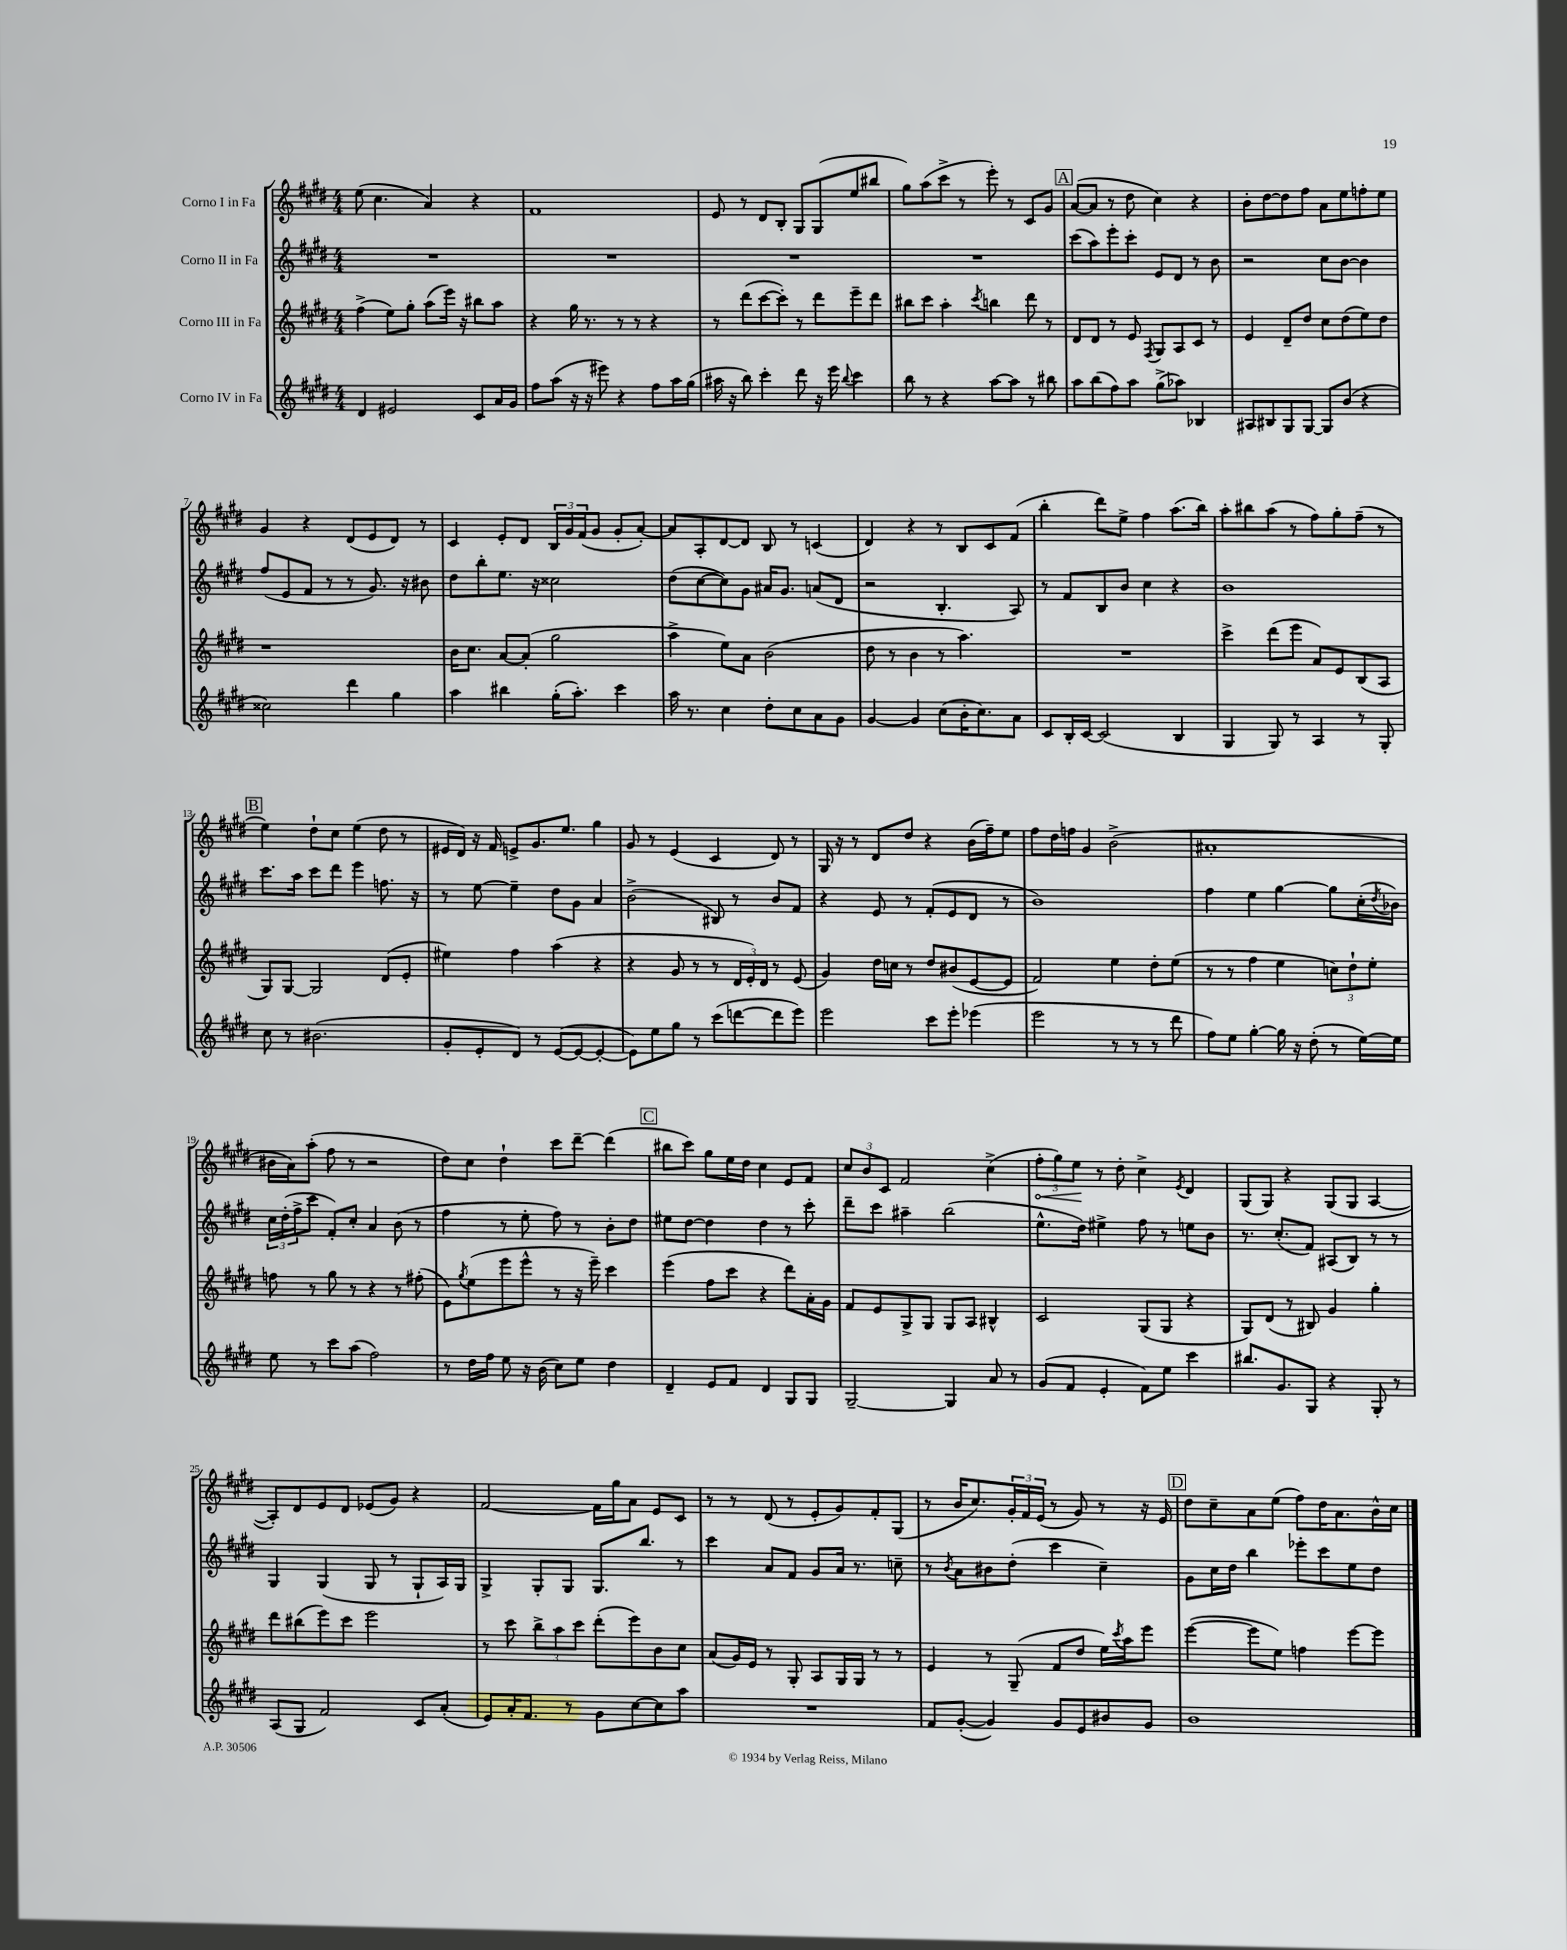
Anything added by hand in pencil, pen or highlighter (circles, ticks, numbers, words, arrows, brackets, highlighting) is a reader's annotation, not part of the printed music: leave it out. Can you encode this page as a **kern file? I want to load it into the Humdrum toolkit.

**kern	**kern	**kern	**kern	**dynam
*part4	*part3	*part2	*part1	*part1
*staff4	*staff3	*staff2	*staff1	*staff1
*I"Corno IV in Fa	*I"Corno III in Fa	*I"Corno II in Fa	*I"Corno I in Fa	*
*clefG2	*clefG2	*clefG2	*clefG2	*
*k[f#c#g#d#]	*k[f#c#g#d#]	*k[f#c#g#d#]	*k[f#c#g#d#]	*
*M4/4	*M4/4	*M4/4	*M4/4	*
=1	=1	=1	=1	=1
4d#/	(4ff#^\	1r	(8ee\	.
.	.	.	4.cc#\	.
2e#X/	8ee\L)	.	.	.
.	8gg#'\J	.	.	.
.	(8aa\L	.	4a/)	.
.	16eee\Jk)	.	.	.
.	16r	.	.	.
8c#/L	8bb#X\L	.	4r	.
16a/L	8aa\J	.	.	.
16g#/JJ	.	.	.	.
=2	=2	=2	=2	=2
8ff#\L	4r	1r	1f#	.
(8aa\J	.	.	.	.
16r	16gg#\	.	.	.
16r	8.r	.	.	.
8eee#X\)	.	.	.	.
4r	8r	.	.	.
.	8r	.	.	.
8ff#\L	4r	.	.	.
16aa\L	.	.	.	.
(16gg#\JJ	.	.	.	.
=3	=3	=3	=3	=3
16aa#X\	8r	1r	8e/	.
16r	.	.	.	.
8bb\)	(8ddd#\L	.	8r	.
4ccc#'\	[8ccc#\	.	8d#/L	.
.	8ccc#'\J])	.	8B'/J	.
8ddd#\	8r	.	8G#/L	.
16r	8ddd#\L	.	(8G#/	.
16eee\	.	.	.	.
8qqbb/	.	.	.	.
4ccc#\	8eee~\	.	8ee/	.
.	8ddd#\J	.	8bb#X/J	.
=4	=4	=4	=4	=4
8bb\	8bb#X\L	1r	8gg#\L)	.
8r	8ccc#\J	.	(8aa\	.
4r	4aa'\	.	8ccc#^\J	.
.	.	.	8r	.
.	8qccc#/	.	.	.
[8aa\L	4bbn\	.	8eee'\)	.
8aa\J]	.	.	8r	.
8r	8ddd#\	.	8c#/L	.
8bb#X\	8r	.	8g#/J	.
!!LO:REH:place=s1:t=A
=5	=5	=5	=5	=5
8aa\L	8d#/L	(8ccc#\L	([8a/L	.
(8bb\	8d#/J	8aa\)	8a/J]	.
8ff#\)	8r	8eee'\	8r	.
8aa\J	8e/	8ccc#'\J	8dd#\	.
.	8qF#/	.	.	.
(8gg#^\L	8G#/L	8e/L	4cc#\)	.
8aa-X\J)	8A/	8d#/J	.	.
4B-X/	8c#/J	8r	4r	.
.	8r	8b\	.	.
=6	=6	=6	=6	=6
8A#X/L	4e/	2r	8b'\L	.
8B#X/	.	.	[8dd#\	.
8G#/	8d#~/L	.	8dd#\]	.
[8G#/J	8dd#/J	.	8ff#\J	.
8G#/L]	8cc#\L	8cc#\L	8a\L	.
(8b/J	(8dd#\	[8b\J	8ee\	.
4r	8ee\)	4b\]	8ffn'\	.
.	8dd#\J	.	8ee\J	.
!!LO:LB:g=z
=7	=7	=7	=7	=7
2cc##X\)	1r	(8ff#/L	4g#/	.
.	.	8e/	.	.
.	.	8f#/J	4r	.
.	.	8r	.	.
4ddd#\	.	8r	(8d#/L	.
.	.	8.g#/)	8e/	.
4gg#\	.	.	8d#/J)	.
.	.	16r	.	.
.	.	8b#X\	8r	.
=8	=8	=8	=8	=8
4aa\	16b\KL	8dd#\L	4c#/	.
.	8.cc#\J	.	.	.
.	.	8bb'\	.	.
4bb#X\	[8a/L	8.ee\J	8e'/L	.
.	(8a'/J]	.	8d#/J	.
.	.	16r	.	.
(16gg#'\KL	2gg#\	2cc##X\	24B/LL	.
.	.	.	24g#/	.
8.aa'\J)	.	.	.	.
.	.	.	(24f#/J	.
.	.	.	8g#/J	.
4ccc#\	.	.	8g#'/L	.
.	.	.	[8a'/J)	.
=9	=9	=9	=9	=9
16aa\	4aa^\	(8dd#\L	8a/L]	.
8.r	.	.	.	.
.	.	[8cc#\	8A'/	.
4cc#\	8ee\L)	8cc#\])	[8d#/	.
.	8a\J	8g#\J	8d#/J]	.
8dd#'\L	(2b\	16a#X/KL	8B/	.
.	.	8.g#/J	.	.
8cc#\	.	.	8r	.
8a\	.	(8an/L	(4cn/	.
8g#\J	.	8d#/J	.	.
=10	=10	=10	=10	=10
[4g#/	8dd#\	2r	4d#/)	.
.	8r	.	.	.
4g#/]	4b\	.	4r	.
(8cc#\L	8r	4.B'/	8r	.
16b'\K	4.aa\)	.	8B/L	.
8.cc#\)	.	.	.	.
.	.	.	8c#/	.
8a\J	.	8A/)	(8f#/J	.
=11	=11	=11	=11	=11
8c#/L	1r	8r	4bb'\	.
16B'/L	.	8f#/L	.	.
[16c#/JJ	.	.	.	.
(2c#/]	.	8B/	8ddd#\L)	.
.	.	8b/J	8ee^\J	.
.	.	4cc#\	4ff#\	.
4B/	.	4r	(8.aa\L	.
.	.	.	16bb\Jk)	.
=12	=12	=12	=12	=12
4G#/	4ccc#^\	1b	8aa'\L	.
.	.	.	8bb#X\	.
8G#/)	(8ddd#\L	.	(8aa\J	.
8r	8eee\J	.	8r	.
4A/	8a/L)	.	8ff#\L)	.
.	8e/	.	8gg#'\	.
8r	(8B/	.	(8ff#~\J	.
8G#'/	8A/J	.	8r	.
!!LO:LB:g=z
!!LO:REH:place=s1:t=B
=13	=13	=13	=13	=13
8cc#\	8G#/L)	8.ccc#\L	4ee\)	.
8r	[8G#/J	.	.	.
.	.	16aa\Jk	.	.
(2.b#X\	2G#/]	8ccc#\L	8dd#`\L	.
.	.	8ddd#\J	8cc#\J	.
.	.	4eee\	(4ee\	.
.	(8d#/L	8.ffn\	8dd#\	.
.	8e'/J	.	8r	.
.	.	16r	.	.
=14	=14	=14	=14	=14
8g#'/L	4ee#X\)	8r	16e#X/LL	.
.	.	.	16d#/JJ)	.
8e'/	.	[8ee\	16r	.
.	.	.	16f#/	.
8d#/J)	4ff#\	4ee~\]	8en^/L	.
8r	.	.	8.g#/	.
([8e/L	(4aa\	8dd#\L	.	.
.	.	.	8.ee/J	.
8e/J_	.	8g#\J	.	.
4e'/_	4r	4a/	4gg#\	.
=15	=15	=15	=15	=15
8e\L])	4r	(2b^\	8g#/	.
8ee\	.	.	8r	.
8gg#\J	8g#/	.	(4e/	.
8r	8r	.	.	.
(8ccc#\L	8r	8B#X/)	4c#/	.
[8dddn\	24d#/LL	8r	.	.
.	24e'/)	.	.	.
.	24d#/JJ	.	.	.
8ddd\]	8r	8b/L	8d#/)	.
8eee\J)	(8e/	8f#/J	8r	.
=16	=16	=16	=16	=16
2eee\	4g#/)	4r	16G#/	.
.	.	.	16r	.
.	.	.	8r	.
.	16dd#\LL	8e/	8d#/L	.
.	16ccn\JJ	.	.	.
.	8r	8r	8dd#/J	.
8ccc#\L	8dd#/L	(8f#'/L	4r	.
8eee'\J	(8b#X/	8e/	.	.
(4eee-X\	[8e/	8d#/J	(16b\LL	.
.	.	.	16ff#~\J)	.
.	8e/J]	8r	8ee\J	.
=17	=17	=17	=17	=17
2eee\	2f#/)	1b)	8ff#\L	.
.	.	.	16dd#\L	.
.	.	.	16ffn\JJ	.
.	.	.	4g#/	.
8r	4ee\	.	(2b^\	.
8r	.	.	.	.
8r	8dd#'\L	.	.	.
8ddd#\	(8ee\J	.	.	.
=18	=18	=18	=18	=18
8ff#\L)	8r	4ff#\	1a#X'	.
8ee\J	8r	.	.	.
[4gg#'\	4ff#\	4ee\	.	.
16gg#\]	4ee\	[4gg#\	.	.
16r	.	.	.	.
(8dd#'\	.	.	.	.
8r	12ccn\L)	8gg#\L]	.	.
.	12dd#`\	.	.	.
[16ee\LL)	.	(16cc#'\L	.	.
.	12ee'\J	.	.	.
.	.	8qdd#/	.	.
16ee\JJ]	.	16b-X\JJ)	.	.
!!LO:LB:g=z
=19	=19	=19	=19	=19
8ee\	8ffn\	24cc#\LL	16b#X\LL	.
.	.	(24dd#'\	.	.
.	.	.	16a\J)	.
.	.	24ff#^\J	.	.
8r	8r	8ccc#\J	(8aa'\J	.
8ccc#\L	8gg#\	8f#'/L)	8ff#\	.
(8aa\J	8r	8cc#'/J	8r	.
2ff#\)	4r	4a/	2r	.
.	8r	(8b\	.	.
.	(8ff#X'\	8r	.	.
=20	=20	=20	=20	=20
8r	8e\L)	4ff#\	8dd#\L)	.
.	8qgg#/	.	.	.
16dd#\LL	(8ee\	.	8cc#\J	.
16ff#\JJ	.	.	.	.
8ee\	8eee\	8r	4dd#`\	.
16r	8eee^^\J	8ee'\	.	.
(16b\	.	.	.	.
8cc#\L)	8r	8ff#\)	8ccc#\L	.
8ee\J	16r	8r	[8ddd#~\J	.
.	16eee~\)	.	.	.
4dd#\	4ccc#\	8b'\L	(4ddd#\]	.
.	.	8dd#\J	.	.
!!LO:REH:place=s1:t=C
=21	=21	=21	=21	=21
4d#~/	(4eee\	8ee#X\L	8bb#X\L	.
.	.	[8dd#\J	8ccc#\J)	.
8e/L	8ff#\L	4dd#\]	8gg#\L	.
8f#/J	8ccc#\J	.	16ee\L	.
.	.	.	16dd#\JJ	.
4d#/	4r	4dd#\	4cc#\	.
8G#/L	8ddd#\L)	8r	8e/L	.
8G#/J	16a'\L	8ccc#'\	8f#/J	.
.	16g#\JJ	.	.	.
=22	=22	=22	=22	=22
[2G#~/	8f#/L	8ddd#~\L	12cc#/L	.
.	.	.	12b/	.
.	8e/	8ccc#\J	.	.
.	.	.	12c#/J	.
.	8G#^/	4aa#X~\	2f#/	.
.	8G#/J	.	.	.
4G#/]	8G#/L	(2bb\	.	.
.	8A/J	.	.	.
8a/	4B#X^^/	.	(4cc#^\	.
8r	.	.	.	.
=23	=23	=23	=23	=23
!	!	!	!	!LO:HP:b
(8g#/L	2c#/	8.ee^^\L	12ff#'\L	<
.	.	.	12gg#\)	.
8f#/J	.	.	.	.
.	.	.	12ee\J	.
.	.	16dd#\Jk)	.	.
4e'/	.	4ee#X^\	8r	[
.	.	.	8dd#'\	.
8f#\L)	(8G#/L	8ff#\	4cc#^\	.
8ee\J	8G#/J	8r	.	.
.	.	.	8qe/	.
4ccc#\	4r	8een\L	4d#/	.
.	.	8b\J	.	.
=24	=24	=24	=24	=24
8.bb#X/L	8G#/L)	8.r	(8G#/L	.
.	(8d#/J	.	8G#/J)	.
8.g#/	.	(8.cc#'/L	.	.
.	8r	.	4r	.
8G#/J	8B#X/)	8f#/J)	.	.
4r	4g#/	(8A#X/L	(8G#/L	.
.	.	8B/J)	8G#/J	.
8G#'/	4gg#'\	8r	[4A/	.
8r	.	8r	.	.
!!LO:LB:g=z
=25	=25	=25	=25	=25
(8A/L	8ddd#\L	4G#/	8A'/L])	.
8G#/J	(8bb#X\	.	8d#/	.
2f#/)	8eee\)	(4G#/	8e/	.
.	8ccc#\J	.	8d#/J	.
.	2eee\	8G#/	(8e-X/L	.
.	.	8r	8g#/J)	.
8c#/L	.	8G#`/L	4r	.
(8a'/J	.	16A/L)	.	.
.	.	16G#/JJ	.	.
=26	=26	=26	=26	=26
8e/L)	8r	4G#^/	[2f#/	.
16a'/K	8ccc#\	.	.	.
8.f#/J	.	.	.	.
.	12bb^\L	8G#'/L	.	.
.	12aa\	.	.	.
8r	.	8G#/J	.	.
.	12ccc#\J	.	.	.
8g#\L	(8ddd#'\L	8.G#/L	16f#\LL]	.
.	.	.	16gg#\J	.
[8cc#\	8eee\)	.	8a\J	.
.	.	8.bb/J	.	.
8cc#\]	8b\	.	8e/L	.
8aa\J	8cc#\J	8r	8c#/J	.
=27	=27	=27	=27	=27
1r	(8a/L	4ccc#\	8r	.
.	16g#/L)	.	8r	.
.	16e/JJ	.	.	.
.	8r	8a/L	(8d#/	.
.	8G#'/	8f#/J	8r	.
.	8A/L	8g#/L	8e'/L	.
.	16G#/L	16a/Jk	8g#/)	.
.	16G#/JJ	8.r	.	.
.	8r	.	8f#'/	.
.	8r	8ccn~\	(8G#/J	.
=28	=28	=28	=28	=28
8f#/L	4e/	8r	8r	.
.	.	8qb/	.	.
([8g#'/J	.	8a\L	16b/KL	.
.	.	.	8.cc#/)	.
4g#/])	8r	8b#X\	.	.
.	(8G#~/	(8dd#'\J	24g#'/L	.
.	.	.	24f#/	.
.	.	.	(24e/JJ	.
8g#/L	8f#/L	4ccc#\	8r	.
8e/	8dd#/J	.	8g#/)	.
8b#X/	16ee\LL)	4cc#~\)	8r	.
.	8qccc#/	.	.	.
.	16aa\J	.	.	.
8g#/J	8eee\J	.	16r	.
.	.	.	16e/	.
!!LO:REH:place=s1:t=D
=29	=29	=29	=29	=29
1b	([4eee\	8g#\L	8dd#\L	.
.	.	16cc#\L	8cc#~\	.
.	.	16dd#\JJ	.	.
.	8eee\L]	4bb\	8a\	.
.	8ee\J)	.	(8ee\J	.
.	4ffn\	8eee-X'\L	8ff#\L)	.
.	.	8ccc#\	16dd#\K	.
.	.	.	8.a\	.
.	[8eee\L	8ee\	.	.
.	8eee\J]	8dd#\J	16b^^\L	.
.	.	.	16cc#\JJ	.
==	==	==	==	==
*-	*-	*-	*-	*-
